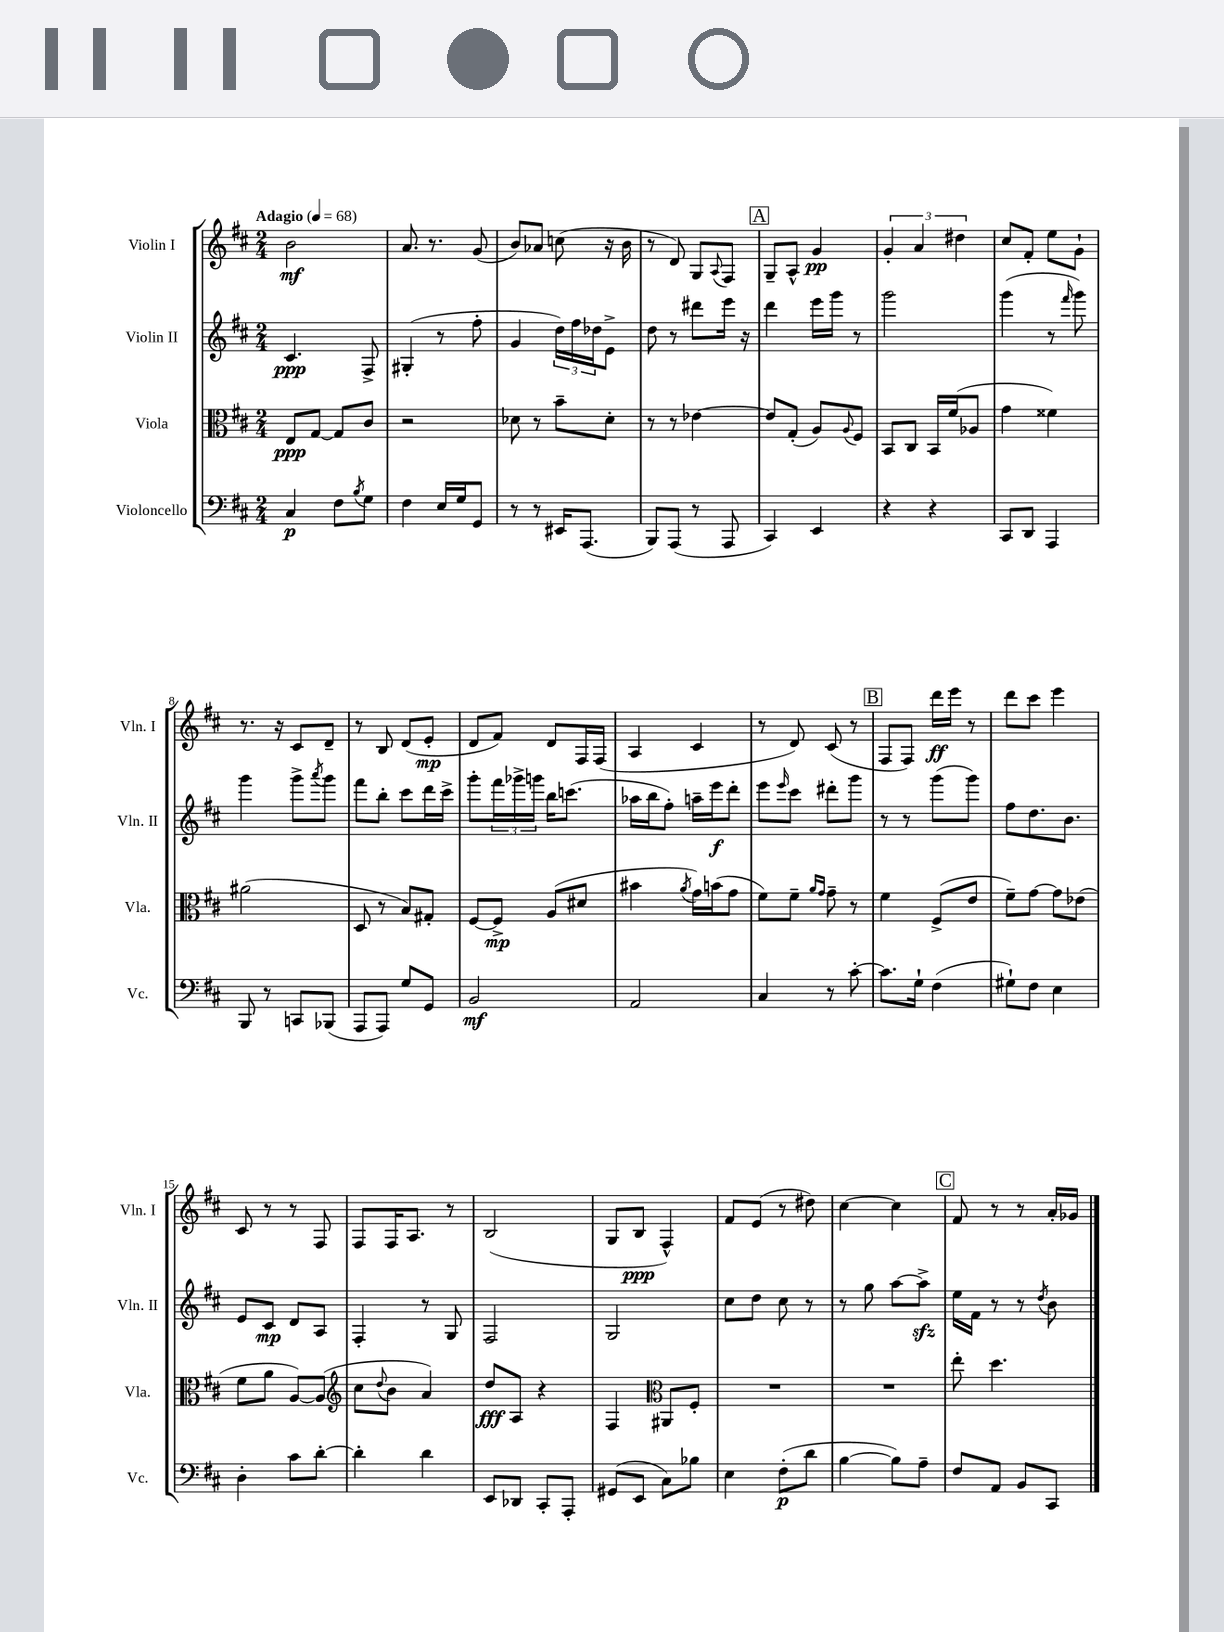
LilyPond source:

<<
\new StaffGroup <<
\new Staff = "s0" \with { instrumentName = "Violin I" shortInstrumentName = "Vln. I" } {
    \clef treble \key d \major \numericTimeSignature \time 2/4 \tempo "Adagio" 4 = 68
    b'2\mf |
    a'8. r8. g'8( |
    b'8) aes'8 c''8( r16 b'16 |
    r8 d'8) g8 \appoggiatura { a8 } fis8 |
    \mark \markup { \box "A" } g8-- a8-^ g'4\pp |
    \tuplet 3/2 { g'4-. a'4 dis''4 } |
    cis''8 fis'8-. e''8 g'8-! |
    r8. r16 cis'8 d'8-- |
    r8 b8 d'8( e'8-.\mp |
    d'8 fis'8) d'8 fis16 fis16( |
    a4 cis'4 |
    r8 d'8) cis'8( r8 |
    \mark \markup { \box "B" } fis8 fis8) d'''16\ff e'''16 r8 |
    d'''8 cis'''8 e'''4 |
    cis'8 r8 r8 fis8 |
    fis8 fis16 a8. r8 |
    b2( |
    g8 b8\ppp fis4-^) |
    fis'8 e'8( r8 dis''8) |
    cis''4~ cis''4 |
    \mark \markup { \box "C" } fis'8 r8 r8 a'16-. ges'16 \bar "|." |
}
\new Staff = "s1" \with { instrumentName = "Violin II" shortInstrumentName = "Vln. II" } {
    \clef treble \key d \major \numericTimeSignature \time 2/4
    cis'4.\ppp fis8-> |
    gis4-.( r8 fis''8-. |
    g'4 \tuplet 3/2 { d''16) fis''16 des''16 } e'8-> |
    d''8 r8 dis'''8 e'''16 r16 |
    \mark \markup { \box "A" } d'''4 e'''16 g'''16 r8 |
    g'''2 |
    g'''4( r8 \grace { fis'''16 } g'''8) |
    g'''4 g'''8-> \acciaccatura { a'''8 } g'''8 |
    fis'''8 b''8-. cis'''8 d'''16 cis'''16-> |
    g'''8-. \tuplet 3/2 { fis'''16 ges'''16-> g'''16 } b''16 c'''8.( |
    aes''16 b''16 fis''8-.) a''16-- e'''16\f d'''8-. |
    e'''8 \grace { e'''16 } cis'''8 dis'''8-. g'''8 |
    \mark \markup { \box "B" } r8 r8 g'''8( g'''8) |
    fis''8 d''8. b'8. |
    e'8 cis'8\mp d'8 a8 |
    fis4-. r8 g8 |
    fis2 |
    g2 |
    cis''8 d''8 cis''8 r8 |
    r8 g''8 a''8~ a''8->\sfz |
    \mark \markup { \box "C" } e''16 fis'16 r8 r8 \acciaccatura { d''8 } b'8 \bar "|." |
}
\new Staff = "s2" \with { instrumentName = "Viola" shortInstrumentName = "Vla." } {
    \clef alto \key d \major \numericTimeSignature \time 2/4
    e8\ppp g8~ g8 cis'8 |
    r2 |
    des'8 r8 b'8-- des'8-. |
    r8 r8 ees'4~ |
    \mark \markup { \box "A" } ees'8 g8-.( a8) \appoggiatura { a8 } fis8 |
    b,8 cis8 b,16 fis'16( aes8 |
    g'4 fisis'4) |
    ais'2( |
    d8 r8 b8) gis8-. |
    fis8~ fis8->\mp a8( dis'8 |
    bis'4 \acciaccatura { a'8 } g'16) b'16( g'8 |
    fis'8) fis'8-- \grace { a'16 g'16 } g'8-- r8 |
    \mark \markup { \box "B" } fis'4 fis8->( e'8 |
    fis'8--) g'8~ g'8 ees'8( |
    fis'8 a'8 a8~) a8( |
    \clef treble cis''8 \appoggiatura { d''8 } b'8 a'4) |
    d''8\fff a8 r4 |
    fis4 \clef alto ais,8 fis8-. |
    R2 |
    R2 |
    \mark \markup { \box "C" } e''8-. d''4. \bar "|." |
}
\new Staff = "s3" \with { instrumentName = "Violoncello" shortInstrumentName = "Vc." } {
    \clef bass \key d \major \numericTimeSignature \time 2/4
    cis4\p fis8 \acciaccatura { b8 } g8 |
    fis4 e16 g16 g,8 |
    r8 r8 eis,16 a,,8.( |
    b,,8) a,,8( r8 a,,8 |
    \mark \markup { \box "A" } cis,4) e,4 |
    r4 r4 |
    cis,8 d,8 a,,4 |
    b,,8 r8 c,8 bes,,8( |
    a,,8 a,,8) g8 g,8 |
    b,2\mf |
    a,2 |
    cis4 r8 cis'8~-. |
    \mark \markup { \box "B" } cis'8. g16-! fis4( |
    gis8-!) fis8 e4 |
    d4-. cis'8 d'8~-. |
    d'4-. d'4 |
    e,8 des,8 cis,8-. a,,8-. |
    gis,8( e,8 cis8) bes8 |
    e4 fis8-.\p( d'8 |
    b4~ b8) a8-- |
    \mark \markup { \box "C" } fis8 a,8 b,8 cis,8 \bar "|." |
}
>>
>>
